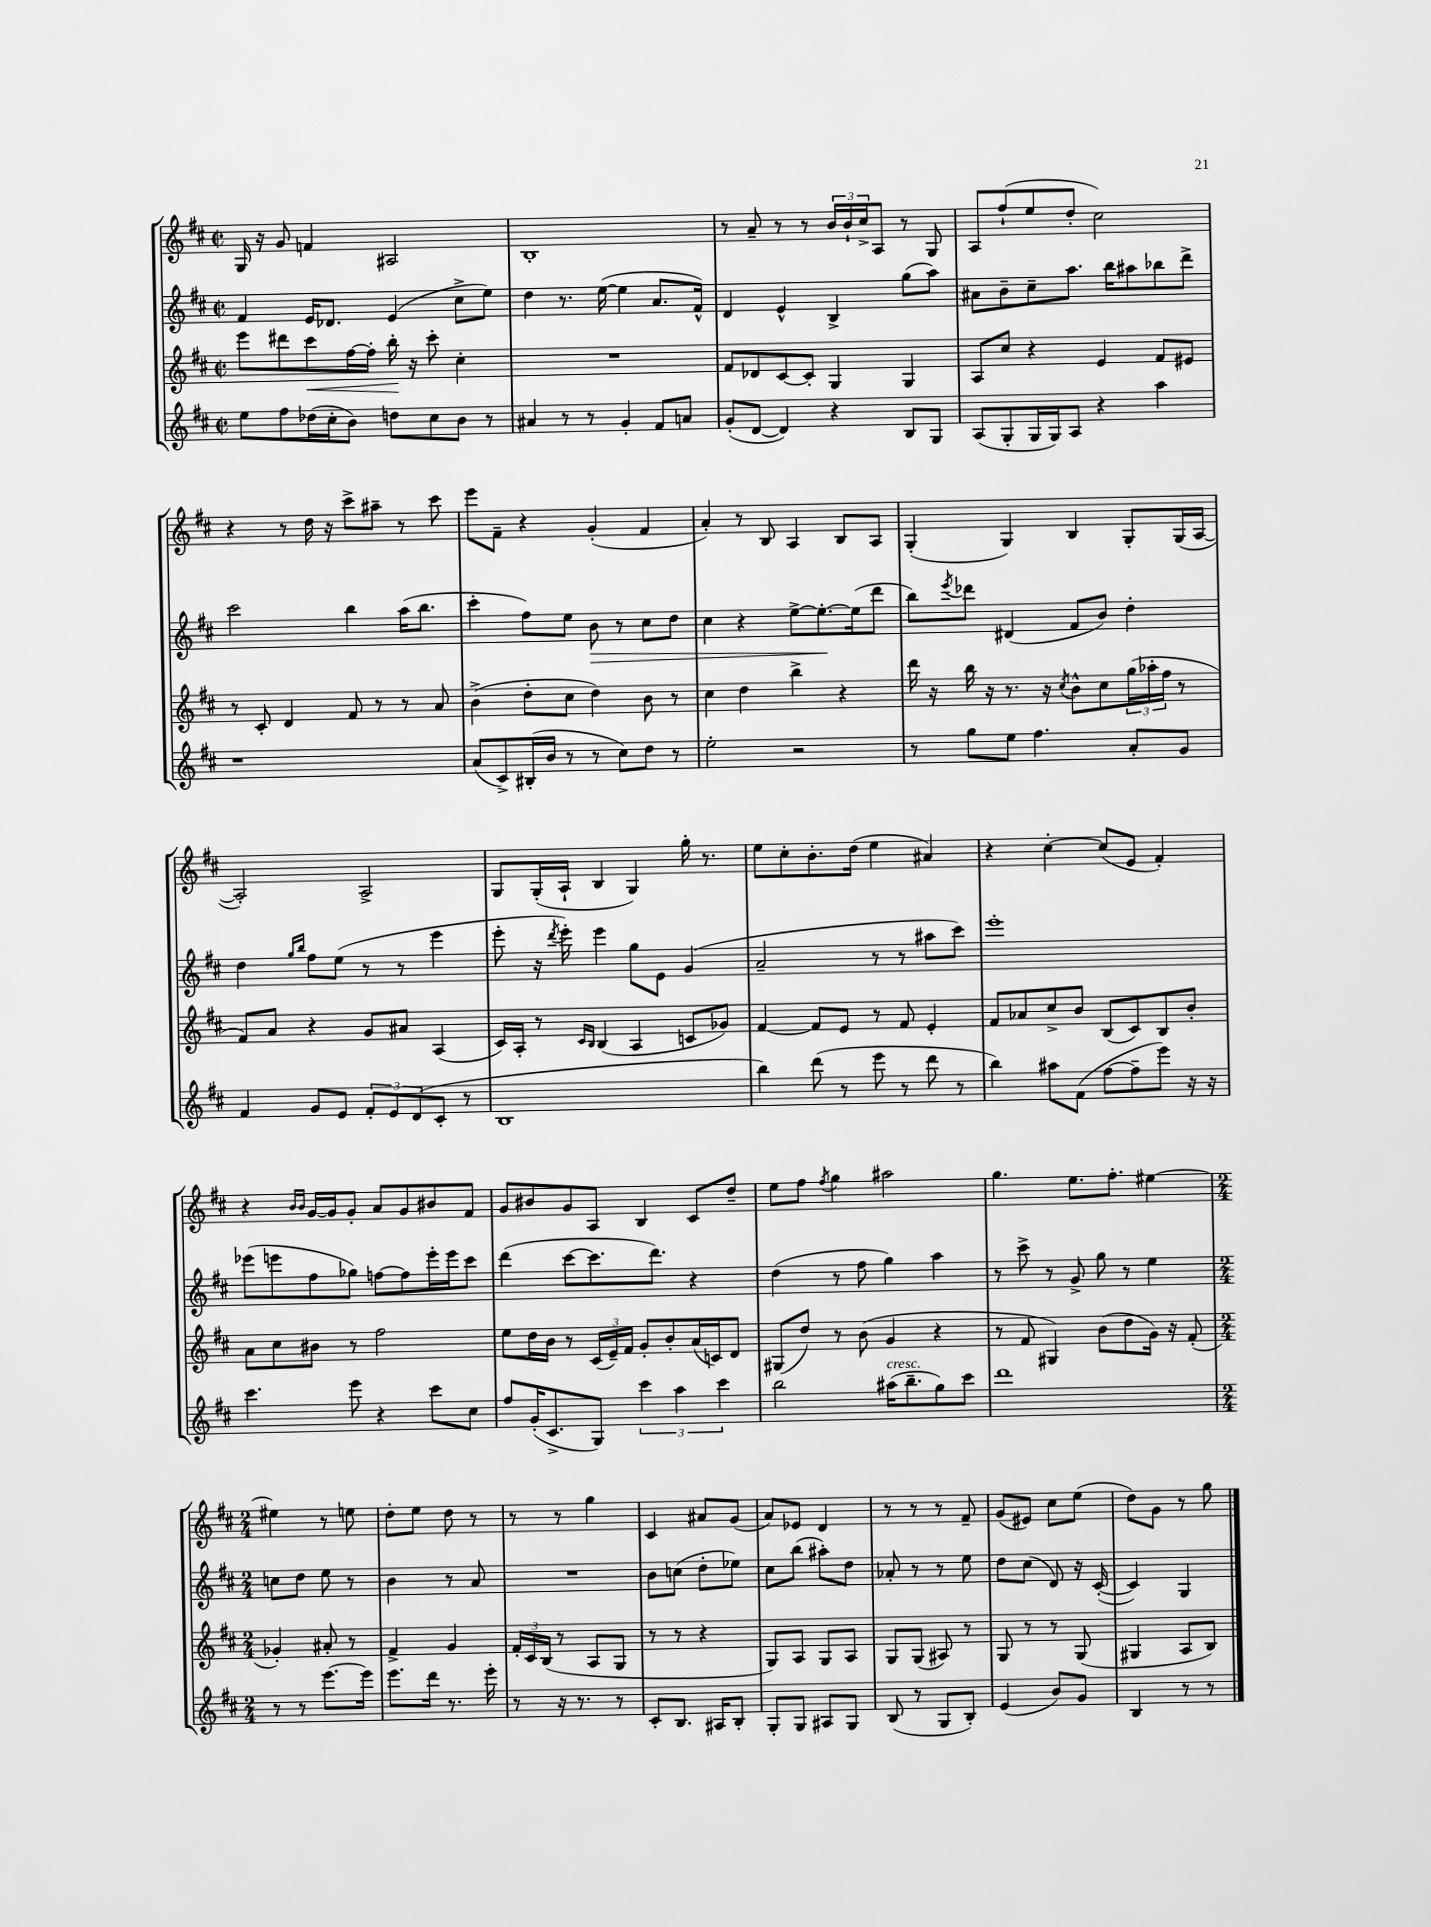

**kern	**kern	**kern	**kern
*staff4	*staff3	*staff2	*staff1
*clefG2	*clefG2	*clefG2	*clefG2
*k[f#c#]	*k[f#c#]	*k[f#c#]	*k[f#c#]
*M2/2	*M2/2	*M2/2	*M2/2
*met(c|)	*met(c|)	*met(c|)	*met(c|)
8ee\L	8eee\L	4f#/	16G/
.	.	.	16r
8ff#\	8ddd#\	.	8g/
(16dd-\L	8ccc#\	16e/LK	4f/
16cc#'\J	.	8.d-/J	.
8b\J)	[16ff#\L	.	.
.	16ff#'\]JJ	.	.
8dd\L	16bb'\	(4e/	2A#/
.	16r	.	.
8cc#\	8ccc#'\	.	.
8b\J	4cc#'\	8cc#^\L	.
8r	.	8ee\J)	.
=	=	=	=
4a#/	1r	4dd\	1B'
8r	.	8.r	.
8r	.	.	.
.	.	([16ee\	.
4g'/	.	4ee\]	.
8f#/L	.	8.a/L	.
8a/J	.	.	.
.	.	16f#^^/Jk)	.
=	=	=	=
(8g'/L	8f#/L	4d/	8r
[8d/J	8d-/	.	8a~/
4d/])	[8c#/	4e^^/	8r
.	8c#'/]J	.	8r
4r	4G/	4B^/	24b/LL
.	.	.	24b`/
.	.	.	24cc#^/J
.	.	.	8A/J
8B/L	4G/	(8gg\L	8r
8G/J	.	8aa\J)	8G/
=	=	=	=
(8A/L	8A/L	8a#\L	8A/L
8G'/	8cc#/J	8b~\	(8ff#`/
16G/L	4r	8cc#~\	8ee/
16G/J)	.	.	.
8A/J	.	8.aa\J	8dd'/J
4r	4e/	.	2cc#\)
.	.	16bb\LK	.
.	.	8aa#\	.
4aa\	8f#/L	8bb-\	.
.	8e#/J	8ddd^\J	.
=	=	=	=
1r	8r	2ccc#\	4r
.	8c#'/	.	.
.	4d/	.	8r
.	.	.	16dd\
.	.	.	16r
.	8f#/	4bb\	8ccc#^\L
.	8r	.	8aa#~\J
.	8r	(16aa\LK	8r
.	.	8.bb\J	.
.	8a/	.	8ccc#\
=	=	=	=
(8a/L	(4b^\	4ccc#'\	8eee\L
8c#^/)	.	.	8f#~\J
(16B#'/L	8dd'\L	8ff#\L)	4r
16b/JJ	.	.	.
8r	8cc#\J	8ee\J	.
8r	4dd\)	8b\	(4g'/
8cc#\L)	.	8r	.
8dd\J	8b\	8cc#\L	4f#/
8r	8r	8dd\J	.
=	=	=	=
2ee'\	4cc#\	4cc#\	4a'/)
.	4dd\	4r	8r
.	.	.	8B/
2r	4bb^\	[8ee^\L	4A/
.	.	8.ee'\_	.
.	4r	.	8B/L
.	.	(16ee\]k	.
.	.	8ddd\J	8A/J
=	=	=	=
8r	16ddd\	8bb\L)	(4G'/
.	16r	.	.
.	.	8qeee/	.
8gg\L	16bb\	8ddd-\J	.
.	16r	.	.
8ee\J	8.r	(4d#/	4G/)
4.ff#\	.	.	.
.	16r	.	.
.	8qcc#/	.	.
.	8b^^\L	8f#/L	4B/
.	8cc#\	8b/J)	.
8a'/L	(24gg\L	4dd'\	8G'/L
.	24aa-'\	.	.
.	24ff#\JJ	.	.
8g/J	8r	.	(16G/L
.	.	.	[16A/JJ
=	=	=	=
4f#/	8f#/L)	4dd\	2A'/])
.	8a/J	.	.
.	.	16qqgg/LL	.
.	.	16qqbb/JJ	.
8g/L	4r	8ff#\L	.
8e/J	.	(8ee\J	.
12f#'/L	8g/L	8r	2A^/
12e/	.	.	.
.	8a#/J	8r	.
(12d/	.	.	.
8c#'/J	(4A/	4eee\	.
8r	.	.	.
=	=	=	=
1B	16c#/LL)	8eee'\	8G/L
.	16A'/JJ	.	.
.	8r	16r	(16G'/L
.	.	8qddd/	.
.	.	16eee'\)	16A`/JJ
.	16qqc#/LL	.	.
.	16qqB/JJ	.	.
.	(4B/	4eee\	4B/
.	4A/	8gg\L	4G/)
.	.	8e\J	.
.	8c/L	(4g/	16gg'\
.	.	.	8.r
.	8g-/J)	.	.
=	=	=	=
4bb\)	[4f#/	2a~/	8ee\L
.	.	.	8cc#'\
(8ddd\	8f#/]L	.	8.b'\
8r	8e/J	.	.
.	.	.	(16dd\Jk
8eee\	8r	8r	4ee\
8r	8f#/	8r	.
8ddd\	4e'/	8aa#\L	4a#/)
8r	.	8ccc#\J)	.
=	=	=	=
4bb\)	8f#/L	1eee'	4r
.	8a-/	.	.
8aa#\L	8cc#^/	.	[4cc#'\
(8f#\J	8b/J	.	.
[8ff#\L	(8B/L	.	(8cc#/]L
8ff#~\]	8c#/)	.	8e/J
8eee\J)	8B/	.	4f#'/)
16r	8b'/J	.	.
16r	.	.	.
=	=	=	=
4.ccc#\	8a\L	(8eee-\L	4r
.	8cc#\	8eee\	.
.	.	.	16qqb/LL
.	.	.	16qqb/JJ
.	8b#\J	8ff#\	[16g/LL
.	.	.	16g/]J
8eee\	8r	8gg-\J)	8g'/J
4r	2ff#\	[8ff\L	8a/L
.	.	8ff\]	8g/
8ccc#\L	.	16eee'\L	8b#/
.	.	16eee\J	.
8cc#\J	.	8ccc#\J	8f#/J
=	=	=	=
8ff#/L	8ee\L	(4ddd\	8g/L
(16g'/K	16dd\L	.	8b#/
8.c#^/	16b\JJ	.	.
.	8r	[8ccc#\L	8g/
8G/J)	(24c#/LL	8.ccc#\]	8A/J
.	24e~/)	.	.
.	24f#/JJ	.	.
6ccc#\	8g'/L	.	4B/
.	.	8.ddd\J)	.
.	8b'/	.	.
6aa\	.	.	.
.	(16a/L	4r	8c#/L
.	16c/J)	.	.
6ccc#\	.	.	.
.	8d/J	.	8dd~/J
=	=	=	=
2bb\	(8G#/L	(4dd\	8ee\L
.	8dd/J)	.	8ff#\J
.	.	.	8qff#/
.	8r	8r	4gg\
.	(8b\	8ff#\	.
(16aa#\LK	4g/	4gg\)	2aa#\
8.bb~\	.	.	.
8gg\)	4r	4aa\	.
8ccc#\J	.	.	.
=	=	=	=
1ddd	8r	8r	4.gg\
.	8f#/	8ccc#^\	.
.	4G#/)	8r	.
.	.	8g^/	8.ee\L
.	(8b\L	8gg\	.
.	.	.	8.ff#'\J
.	8dd\	8r	.
.	16g\Jk)	4ee\	[4ee#\
.	16r	.	.
.	(8f#'/	.	.
=	=	=	=
*M2/4	*M2/4	*M2/4	*M2/4
8r	4g-'/)	8cc\L	4ee#\]
8r	.	8dd\J	.
[8.eee\L	8a#'/	8ee\	8r
.	8r	8r	8ee\
16eee\]Jk	.	.	.
=	=	=	=
8.eee\L	4f#^/	4b\	8dd'\L
.	.	.	8ee\J
16ddd\Jk	.	.	.
8.r	4g/	8r	8dd\
.	.	8a/	8r
16eee'\	.	.	.
=	=	=	=
8r	24f#'/LL	2r	8r
.	24c#/	.	.
.	(24B/JJ	.	.
16r	8r	.	8r
8.r	.	.	.
.	8A/L	.	4gg\
8r	8G/J	.	.
=	=	=	=
8c#'/L	8r	8b\L	4c#/
8.B/J	8r	(8cc\J	.
.	4r	8dd'\L	8a#/L
16A#/LK	.	.	.
8B'/J	.	8ee-\J)	(8g/J
=	=	=	=
8G'/L	8G/L)	8cc#\L	8a/L)
8G/J	8A/J	(8bb\J	8e-/J
8A#/L	8G/L	8aa#'\L)	4d/
8G/J	8A/J	8dd\J	.
=	=	=	=
(8B/	8G/L	8a-'/	8r
8r	(8G/J	8r	8r
8G/L	8A#/)	8r	8r
8B'/J)	8r	8ee\	8f#~/
=	=	=	=
(4e/	8G/	8dd\L	(8g/L
.	8r	(8cc#\J	8e#/J)
8b/L)	8r	8d/)	8cc#\L
8g/J	(8G/	16r	(8ee\J
.	.	([16c#'/	.
=	=	=	=
4B/	4G#/	4c#/])	8dd\L)
.	.	.	8g\J
8r	8A/L	4G/	8r
8r	8B/J)	.	8gg\
==	==	==	==
*-	*-	*-	*-
